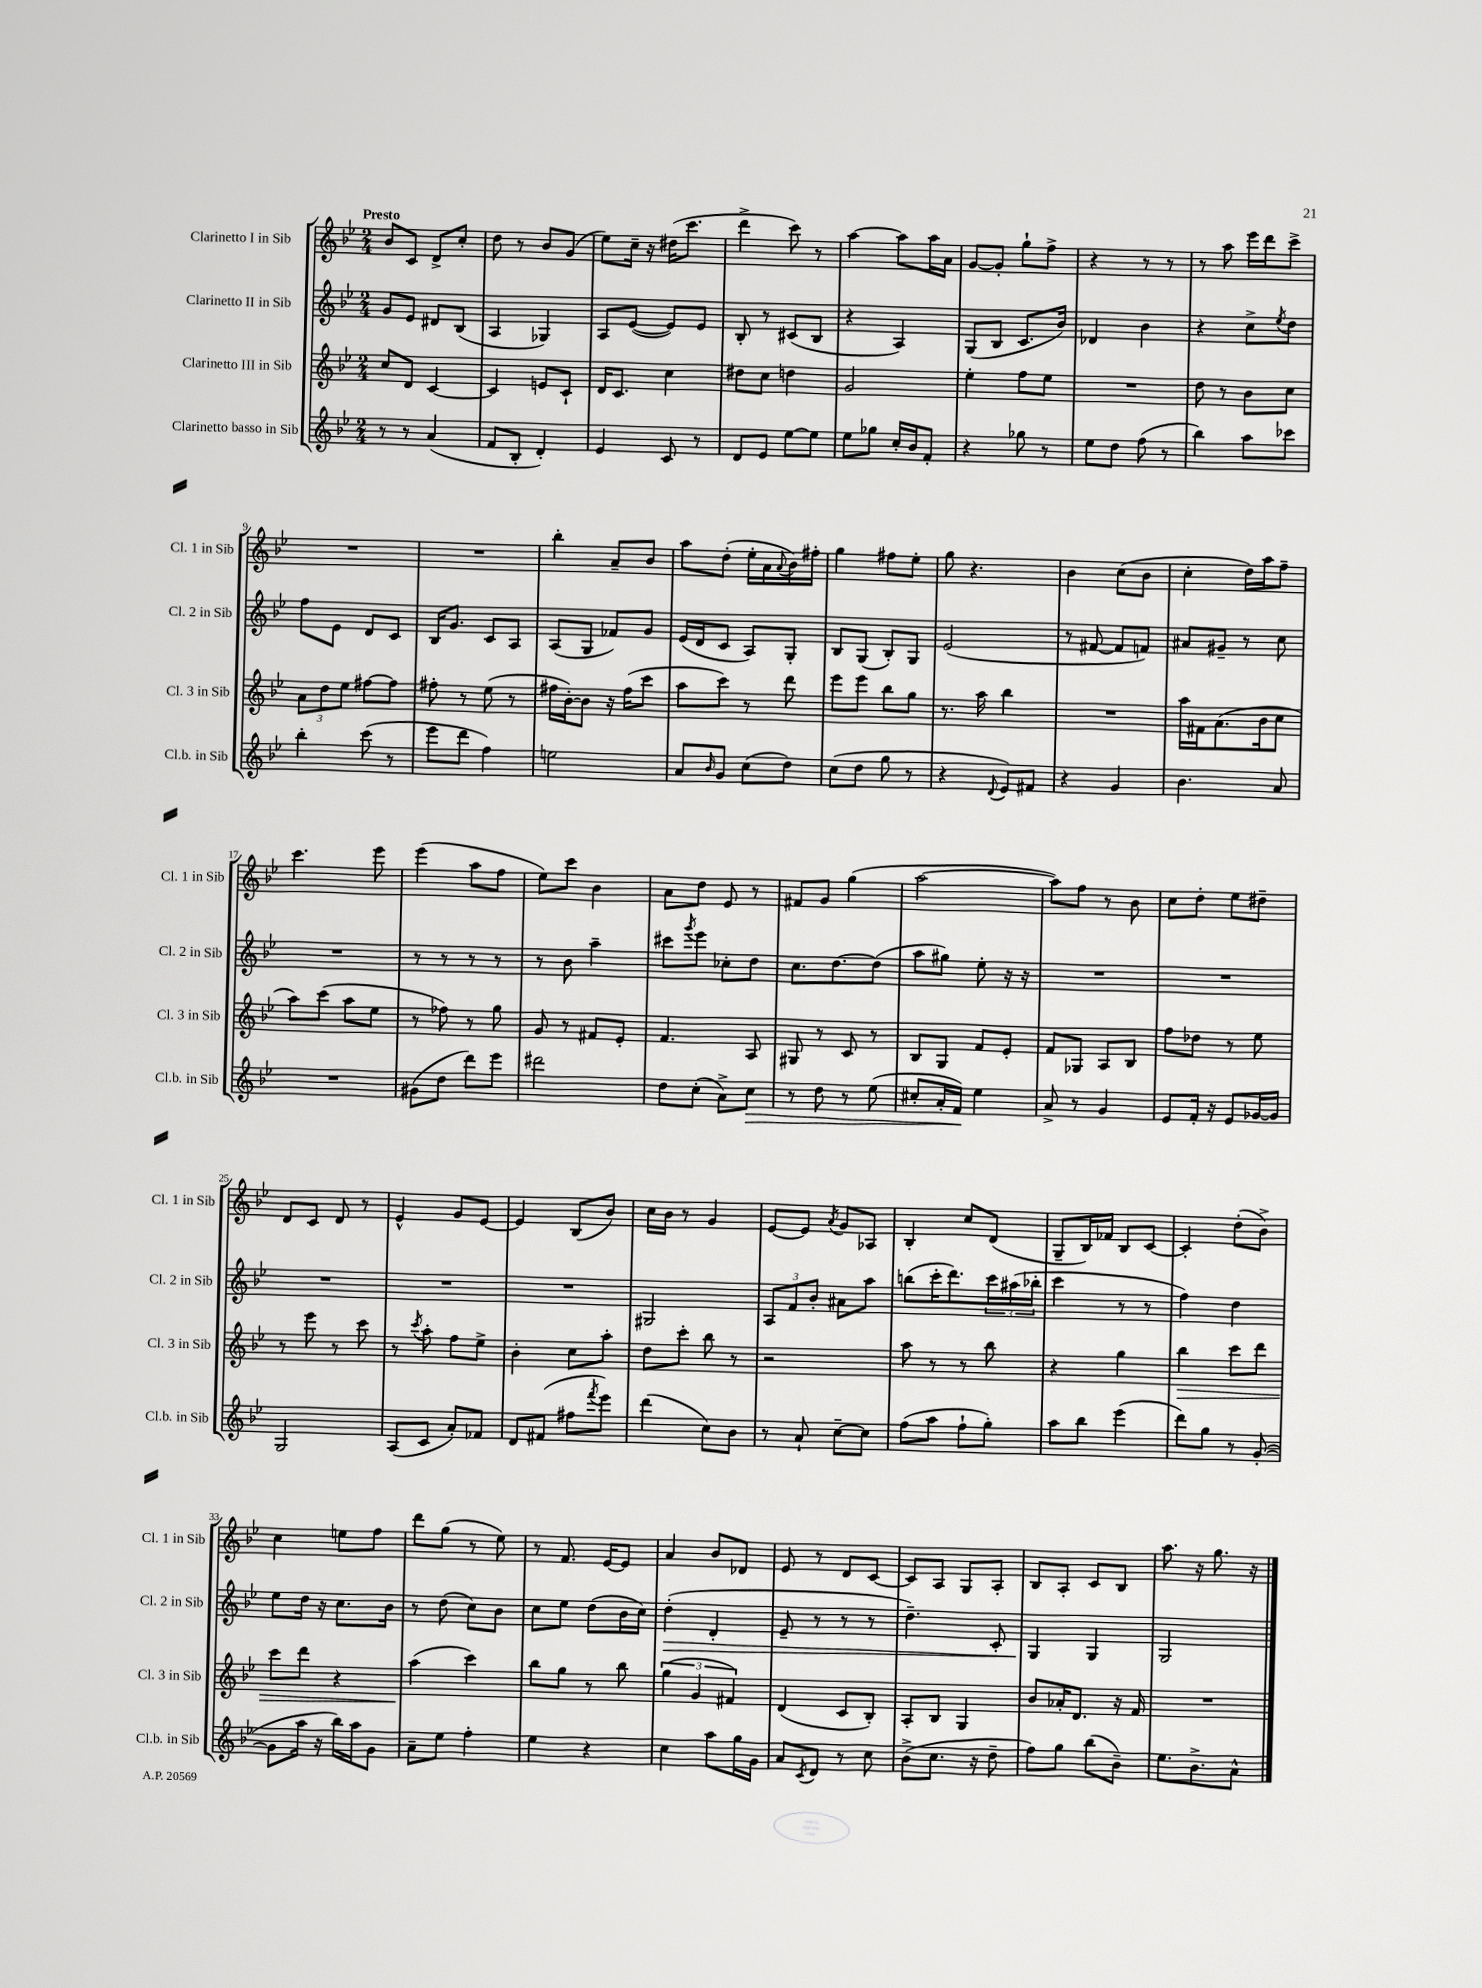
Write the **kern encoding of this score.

**kern	**kern	**kern	**kern
*staff4	*staff3	*staff2	*staff1
*clefG2	*clefG2	*clefG2	*clefG2
*k[b-e-]	*k[b-e-]	*k[b-e-]	*k[b-e-]
*M2/4	*M2/4	*M2/4	*M2/4
8r	8cc	8g	8b-
8r	8d	8e-	8c
(4a	[4c	8d#	8d^
.	.	(8B-	8cc'
=	=	=	=
8f	4c]	4A	8dd
8B-'	.	.	8r
4d')	8e	4G-)	8b-
.	8c`	.	(8g
=	=	=	=
4e-	16d	8A	8ee-)
.	8.c	.	.
.	.	([8e-	16cc~
.	.	.	16r
8c	4cc	8e-])	(16dd#
.	.	.	8.ccc
8r	.	8e-	.
=	=	=	=
8d	8dd#	8B-'	4ddd^
8e-	8cc	8r	.
[8ee-	4dd	(8c#	8ccc)
8ee-]	.	8B-	8r
=	=	=	=
8ee-	2g	4r	[4aa
8gg-	.	.	.
16cc'	.	4A)	8aa]
16b-	.	.	.
8f'	.	.	16aa
.	.	.	16a
=	=	=	=
4r	4ee-'	(8G	[8g
.	.	8B-	8g']
8gg-	8ff	8.c	8gg`
8r	8ee-	.	8ff^
.	.	16b-)	.
=	=	=	=
8ee-	2r	4d-	4r
8dd	.	.	.
(8ff	.	4b-	8r
8r	.	.	8r
=	=	=	=
4bb-)	8dd	4r	8r
.	8r	.	8aa
8aa	8b-	8cc^	16eee-
.	.	.	16ddd
.	.	8qee-	.
8ccc-	8cc	8dd	8ccc^
=	=	=	=
4bb-'	12a	8ff	2r
.	12dd	.	.
.	.	8e-	.
.	12ee-	.	.
(8ccc	[8ff#	8d	.
8r	8ff#]	8c	.
=	=	=	=
8eee-	8ff#'	16B-	2r
.	.	8.g	.
8ddd	8r	.	.
4ff)	(8ee-	8c	.
.	8r	8A	.
=	=	=	=
2ee	16ff#	(8A	4bb-'
.	[16b-')	.	.
.	8b-]	8G	.
.	16r	8f-)	8a~
.	(16ff#	.	.
.	8ccc	8g	8b-
=	=	=	=
8a	8aa	(16e-	8aa
.	.	16d	.
16qqb-	.	.	.
8g	8ccc)	8c	(8dd'
(8cc	8r	8A)	16ee-'
.	.	.	16a
.	.	.	8qqa
8dd)	8ddd	8G'	16b-)
.	.	.	16ff#'
=	=	=	=
(8cc	8eee-	8B-	4gg
8dd	8eee-	(8G	.
8gg	8bb-	8B-')	8ff#
8r	8gg	8G	8ee-'
=	=	=	=
4r	8.r	(2e-	8gg
.	.	.	4.r
.	16aa	.	.
8qqd	.	.	.
8e-)	4bb-	.	.
8f#	.	.	.
=	=	=	=
4r	2r	8r	4b-
.	.	[8f#	.
4g	.	8f#]	(8cc
.	.	8f)	8b-
=	=	=	=
4.b-	16aa	8a#	4cc'
.	16f#	.	.
.	(8.a	8g#~	.
.	.	8r	16dd)
.	16b-	.	16aa
8a	8cc	8cc	8ff~
=	=	=	=
2r	8aa)	2r	4.ccc
.	(8ccc	.	.
.	8aa	.	.
.	8ee-	.	8eee-
=	=	=	=
(8g#	8r	8r	(4eee-
8dd	8ff-)	8r	.
8ddd)	8r	8r	8aa
8eee-	8gg	8r	8ff
=	=	=	=
2ddd#	8g	8r	8ee-)
.	8r	8b-	8ccc
.	8f#	4aa~	4b-
.	8e-'	.	.
=	=	=	=
8dd	4.f	8ccc#	8a
.	.	8qggg	.
(8cc'	.	8eee-	8dd
8a^)	.	8cc-'	8e-
8cc	8A	8dd	8r
=	=	=	=
8r	8G#	8.cc	8f#
8dd	8r	.	8g
.	.	[8.dd	.
8r	8c	.	(4gg
(8ee-	8r	(8dd]	.
=	=	=	=
8cc#'	8B-	8aa	[2aa
16a'	8G	8gg#)	.
16f)	.	.	.
4ee-	8f	8ee-'	.
.	8e-'	16r	.
.	.	16r	.
=	=	=	=
8a^	8f	2r	8aa])
8r	8G-	.	8ff
4g	8A	.	8r
.	8B-	.	8b-
=	=	=	=
8e-	8ff	2r	8cc
16f'	8dd-	.	8dd'
16r	.	.	.
8e-	8r	.	8ee-
[16g-	8ee-	.	8dd#~
16g-]	.	.	.
=	=	=	=
2G	8r	2r	8d
.	8eee-	.	8c
.	8r	.	8d
.	8ccc	.	8r
=	=	=	=
(8A	8r	2r	4e-^^
.	8qccc	.	.
8c	8aa'	.	.
8a')	8ff	.	8g
8f-	8ee-^	.	[8e-
=	=	=	=
8d	4b-'	2r	4e-]
(8f#	.	.	.
8ff#	8cc	.	(8B-
8qfff	.	.	.
8eee-)	8aa'	.	8b-)
=	=	=	=
(4ddd	8dd	2G#	16cc
.	.	.	16b-
.	8ccc'	.	8r
8cc)	8bb-	.	4g
8b-	8r	.	.
=	=	=	=
8r	2r	12A	[8e-
.	.	12f	.
8a`	.	.	8e-]
.	.	12b-'	.
.	.	.	8qa
[8cc~	.	8a#	8g
8cc]	.	8aa	8A-
=	=	=	=
(8ff	8aa	(8bb	4B-'
8aa	8r	16ccc'	.
.	.	8.ddd)	.
8ff`	8r	.	8cc
8gg')	8bb-	24ccc	(8d
.	.	(24aa#	.
.	.	24bb-'	.
=	=	=	=
8aa	4r	4ccc	8G~
8bb-	.	.	16B-)
.	.	.	16f-
(4eee-	4gg	8r	8B-
.	.	8r	[8c
=	=	=	=
8ddd)	4bb-	4ff)	4c']
8gg	.	.	.
8r	8ccc	4dd	(8dd'
([8g'	8ddd	.	8b-^)
=	=	=	=
8g]	8ccc	8ee-	4cc
16aa	8ddd	16dd	.
16r	.	16r	.
16bb-)	4r	8.cc	8ee
16aa	.	.	.
8g	.	.	8ff
.	.	16b-	.
=	=	=	=
8a~	(4aa	8r	8ddd
8ee-	.	(8dd	(8gg
4ff'	4ccc)	8cc)	8r
.	.	8b-	8ee-)
=	=	=	=
4ee-	8bb-	8cc	8r
.	8gg	8ee-	8.f
4r	8r	(8dd	.
.	.	.	[16e-
.	8bb-	16b-	8e-]
.	.	16cc)	.
=	=	=	=
4cc	(6gg	(4dd'	4a
.	6g	.	.
8aa	.	4d'	8b-
.	6f#)	.	.
16gg	.	.	8d-
16g	.	.	.
=	=	=	=
8a	(4d	8e-~	8e-
8qc	.	.	.
8d	.	8r	8r
8r	8c	8r	8d
8cc	8B-')	8r	[8c
=	=	=	=
(8b-^	8A'	4.dd~)	8c]
8.cc	8B-	.	8A
.	4G	.	8G
16r	.	.	.
8dd~	.	8c'	8A'
=	=	=	=
8ff)	8b-	4G	8B-
8gg	16a-'	.	8A'
.	8.d	.	.
(8bb-	.	4G	8c
8b-~)	16r	.	8B-
.	16f	.	.
=	=	=	=
8.ee-	2r	2G	8.aa
8.b-^	.	.	16r
.	.	.	8.gg
8a^^	.	.	.
.	.	.	16r
==	==	==	==
*-	*-	*-	*-
